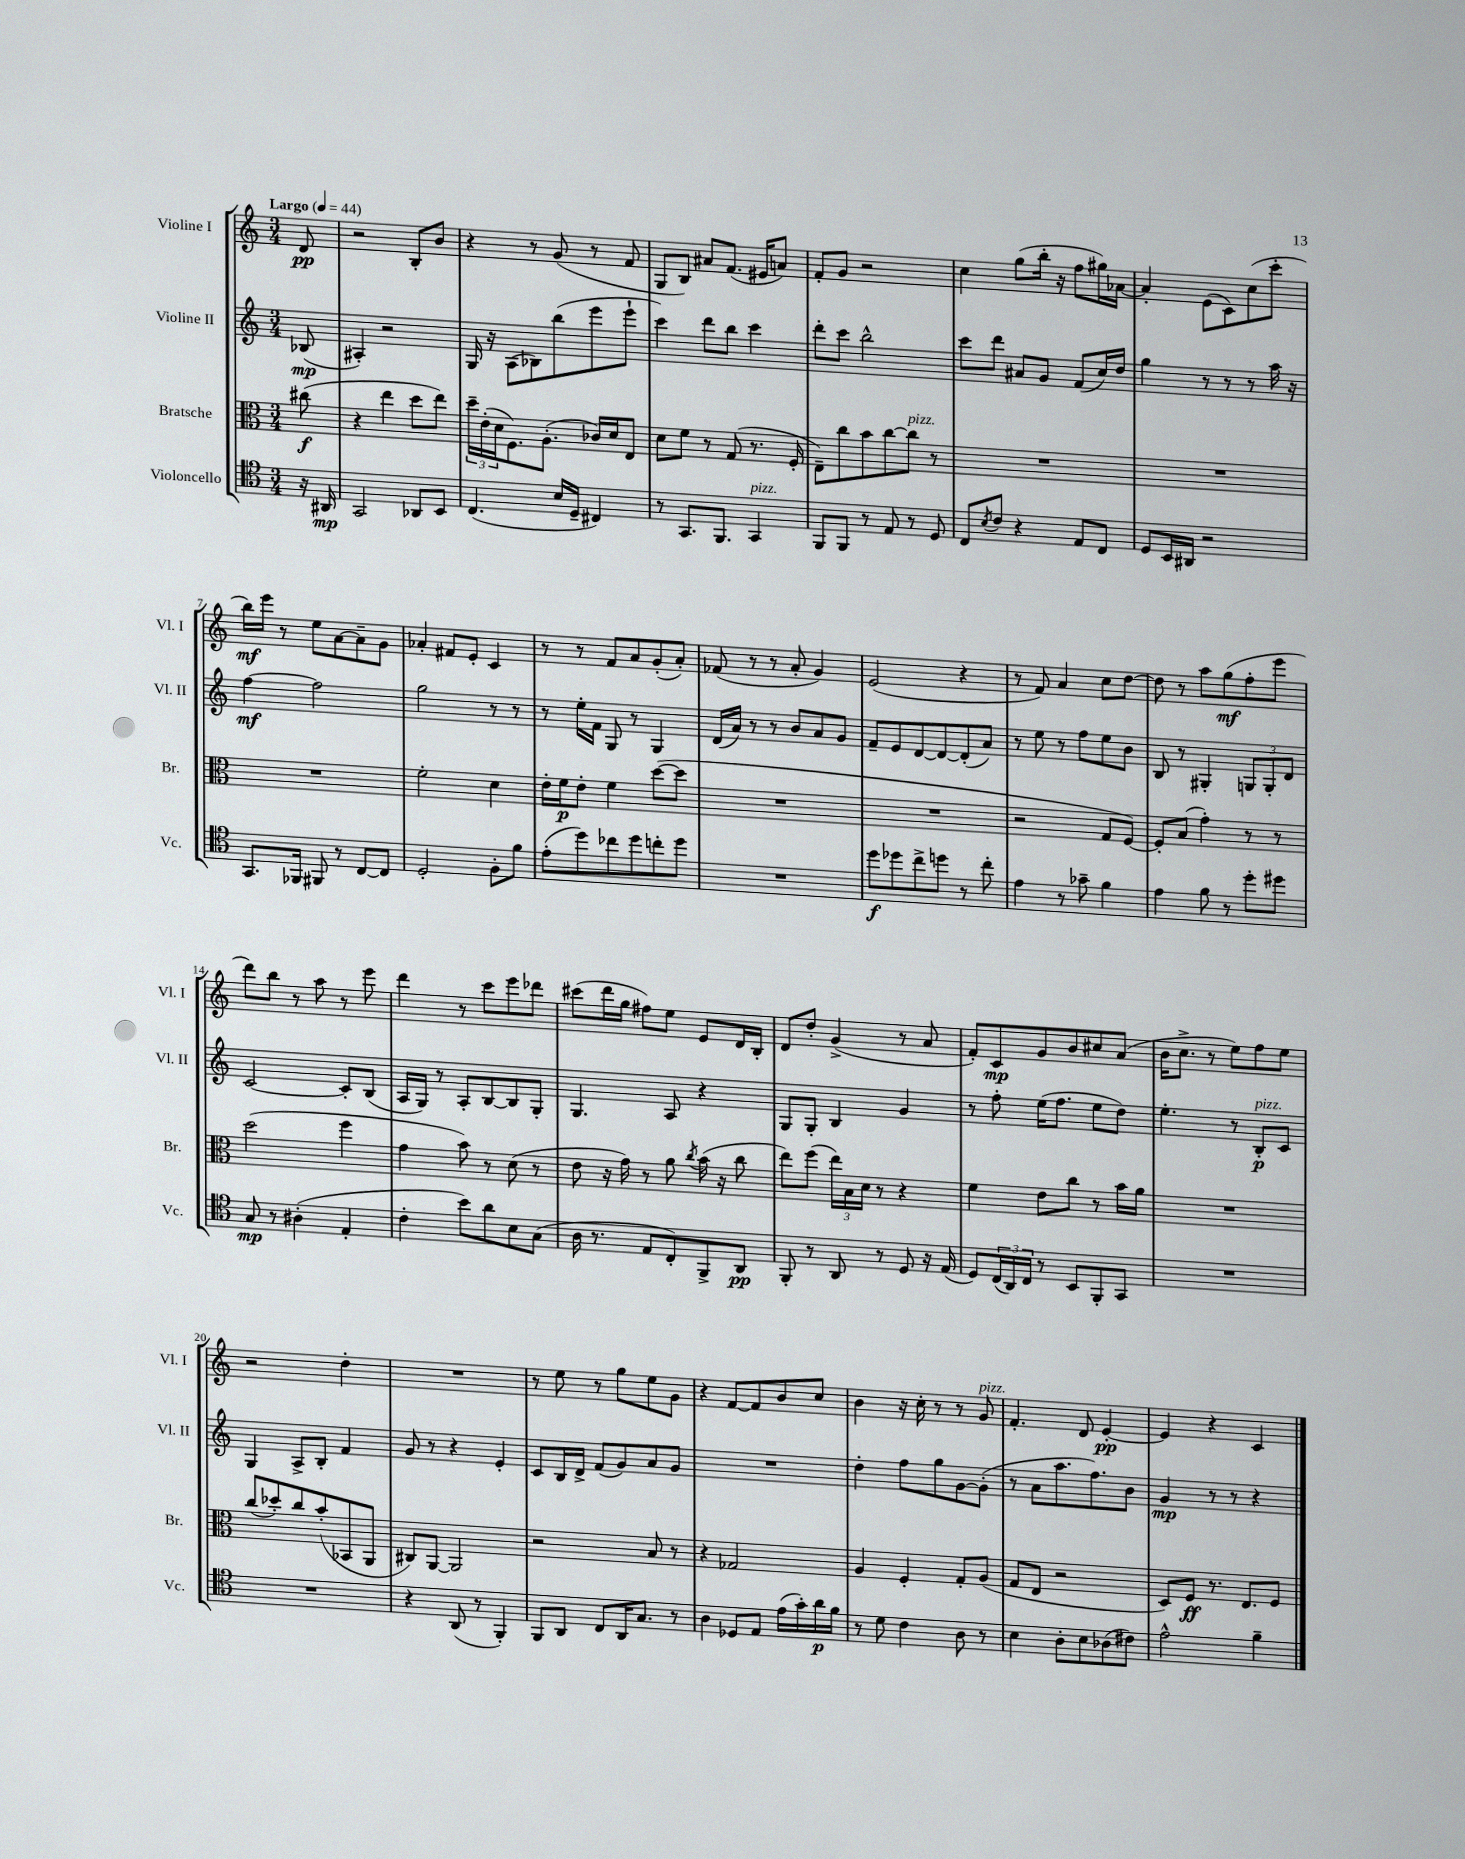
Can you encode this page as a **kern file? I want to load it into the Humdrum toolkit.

**kern	**kern	**kern	**kern
*staff4	*staff3	*staff2	*staff1
*clefC4	*clefC3	*clefG2	*clefG2
*k[]	*k[]	*k[]	*k[]
*M3/4	*M3/4	*M3/4	*M3/4
*MM44	*MM44	*MM44	*MM44
16r	(8cc#\	(8B-/	8d/
16AA#/	.	.	.
=	=	=	=
2GG/	4r	4A#'/)	2r
.	4ee\	2r	.
8AA-/L	8dd\L	.	8B'/L
8BB/J	8ee\J)	.	8b/J
=	=	=	=
(4.C/	24dd~\LL	16G/	4r
.	(24e'\	.	.
.	.	16r	.
.	24d\J	.	.
.	8.F\)	(8A\L	.
.	.	8B-\)	8r
.	(8.A'\J	.	.
16B/LL	.	(8bb\	(8g/
16D~/JJ	.	.	.
4C#/)	16c-/LL)	8eee\	8r
.	16d/J	.	.
.	8E/J	8eee`\J	8f/
=	=	=	=
8r	8d\L	4ccc\)	8G/L
8.GG/L	8f\J	.	8B/J)
.	8r	8ddd\L	8a#/L
8.FF/J	.	.	.
.	(8G/	8bb\J	(8.f/J
4GG/	8.r	4ccc\	.
.	.	.	16e#/LK
.	.	.	8a/J)
.	16F'/	.	.
=	=	=	=
8FF/L	8E~\L)	8ddd'\L	8f'/L
8FF/J	8cc\	8ccc\J	8g/J
8r	8b\	2bb^^\	2r
8E/	[8cc\	.	.
8r	8cc\]J	.	.
8D/	8r	.	.
=	=	=	=
8C/L	2.r	8ccc\L	4cc\
8qB/	.	.	.
8c/J	.	8ddd\J	.
4r	.	8a#/L	(8gg\L
.	.	8g/J	16bb'\Jk
.	.	.	16r
8E/L	.	(8f/L	8ff\L
8C/J	.	16cc/L)	16gg#\L)
.	.	16dd/JJ	[16a-\JJ
=	=	=	=
8D/L	2.r	4gg\	4a-'/]
16BB/L	.	.	.
16AA#/JJ	.	.	.
2r	.	8r	(8e\L
.	.	8r	8c\)
.	.	8r	(8cc\
.	.	16aa\	8ccc'\J
.	.	16r	.
=	=	=	=
8.GG/L	2.r	[4ff\	16bb\LL)
.	.	.	16eee\JJ
.	.	.	8r
16FF-/Jk	.	.	.
8FF#/	.	2ff\]	8ee\L
8r	.	.	[8a\
[8C/L	.	.	8a~\]
8C/]J	.	.	8g\J
=	=	=	=
2D'/	2f'\	2gg\	4a-'/
.	.	.	8f#/L
.	.	.	8e'/J
8F'\L	4d\	8r	4c/
8f\J	.	8r	.
=	=	=	=
(8e'\L	16e'\LL	8r	8r
.	16f\J	.	.
8dd\)	8e'\J	16ee'\LL	8r
.	.	16f\JJ	.
8cc-\	4f\	8G/	8f/L
8dd\	.	8r	8a/
8cc'\	([8dd\L	4G/	(8g'/
8dd\J	8dd\]J	.	8a'/J)
=	=	=	=
2.r	2.r	(16d/LL	(8f-/
.	.	16a/JJ)	.
.	.	8r	8r
.	.	8r	8r
.	.	8b/L	8a'/
.	.	8a/	4g/)
.	.	8g/J	.
=	=	=	=
8dd\L	2.r	8f~/L	(2e/
8dd-\	.	8e/	.
8cc^\	.	[8d/	.
8dd\J	.	8d/_	.
8r	.	(8d'/]	4r
8cc'\	.	8a/J)	.
=	=	=	=
4e\	2r	8r	8r
.	.	8ee\	8f/)
8r	.	8r	4a/
8g-~\	.	8ff\L	.
4f\	8G/L	8ee\	8cc\L
.	[8F/J)	8b\J	[8dd\J
=	=	=	=
4e\	8F'/]L	8B/	8dd\]
.	(8B/J	8r	8r
8f\	4g'\)	4G#'/	8aa\L
8r	.	.	(8gg\
8dd'\L	8r	12G/L	8ff'\
.	.	12G'/	.
8dd#\J	8r	.	8eee\J
.	.	12d/J	.
=	=	=	=
8G/	(2dd\	[2c/	8ddd\L)
8r	.	.	8bb\J
(4A#'\	.	.	8r
.	.	.	8aa\
4E'/	4ff\	8c'/]L	8r
.	.	(8B/J	8eee\
=	=	=	=
4c'\	4g\	16A/LL	4ddd\
.	.	16G/JJ)	.
.	.	8r	.
8b\L)	8b\)	8A'/L	8r
8a\	8r	[8B/	8ccc\L
8B\	(8d\	8B/]	8eee\
(8G\J	8r	8G'/J	8ddd-\J
=	=	=	=
16A\	8e\	4.G/	(8ccc#\L
8.r	.	.	.
.	16r	.	16ddd\L
.	16g\)	.	16gg\JJ
8E/L	8r	.	8ff#\L)
8C'/)	8a\	8A/	8ee\J
.	8qcc/	.	.
8FF^/	(16b\	4r	8e/L
.	16r	.	.
8AA/J	8cc\	.	16d/L
.	.	.	16B'/JJ
=	=	=	=
8FF'/	8ee\L)	8G/L	8d/L
8r	(8ff\J	8G'/J	8dd'/J
8AA/	24ee\LL)	4B/	(4g^/
.	24B\	.	.
.	24d\JJ	.	.
8r	8r	.	.
8D/	4r	4g/	8r
16r	.	.	8a/
(16E/	.	.	.
=	=	=	=
8D/L)	4f\	8r	8f'/L)
(24C/L	.	8ff'\	8c/
24AA/)	.	.	.
24C/JJ	.	.	.
8r	8e\L	(16ee\LK	8g/
.	.	8.ff\J	.
8BB/L	8cc\J	.	8b/
8FF'/	8r	8ee\L	8cc#/
8GG/J	16b\LL	8dd\J)	(8a/J
.	16a\JJ	.	.
=	=	=	=
2.r	2.r	4.ee'\	16b\LK
.	.	.	8.cc^\J
.	.	.	8r
.	.	8r	8ee\L)
.	.	8B'/L	8ff\
.	.	8c/J	8ee\J
=	=	=	=
2.r	(8cc/L	4G/	2r
.	8dd-'/)	.	.
.	8cc/	8A^/L	.
.	(8b'/	8B'/J	.
.	8BB-/	4f/	4dd'\
.	8AA/J	.	.
=	=	=	=
4r	8C#/L)	8g/	2.r
.	[8AA/J	8r	.
(8AA/	2AA/]	4r	.
8r	.	.	.
4FF'/)	.	4e'/	.
=	=	=	=
8FF/L	2r	8c/L	8r
8AA/J	.	16B/L	8ee\
.	.	16d^/JJ	.
8C/L	.	(8f/L	8r
16AA/K	.	8g/)	8gg\L
8.G/J	.	.	.
.	8B/	8a/	8ee\
8r	8r	8g/J	8g\J
=	=	=	=
4A\	4r	2.r	4r
8D-/L	2G-/	.	[8f/L
8E/J	.	.	8f/]
(16e\LL	.	.	8b/
16g'\)	.	.	.
16a\	.	.	8cc/J
16f\JJ	.	.	.
=	=	=	=
8r	4A/	4dd'\	4b\
8d\	.	.	.
4c\	4F'/	8ff\L	16r
.	.	.	16cc'\
.	.	8gg\	8r
8A\	8G'/L	[8g\	8r
8r	(8A/J	(8g'\]J	8g/
=	=	=	=
4B\	8G/L	8r	4.f'/
.	8E/J	8a\L	.
8A'\L	2r	8.aa\	.
8B\	.	.	8d/
.	.	8.ff\)	.
(8A-\	.	.	[4e'/
8c#\J)	.	8b\J	.
=	=	=	=
2e^^\	8D/L)	4g/	4e/]
.	8F/J	.	.
.	8.r	8r	4r
.	.	8r	.
.	8.E/L	.	.
4f~\	.	4r	4c/
.	8F/J	.	.
==	==	==	==
*-	*-	*-	*-
